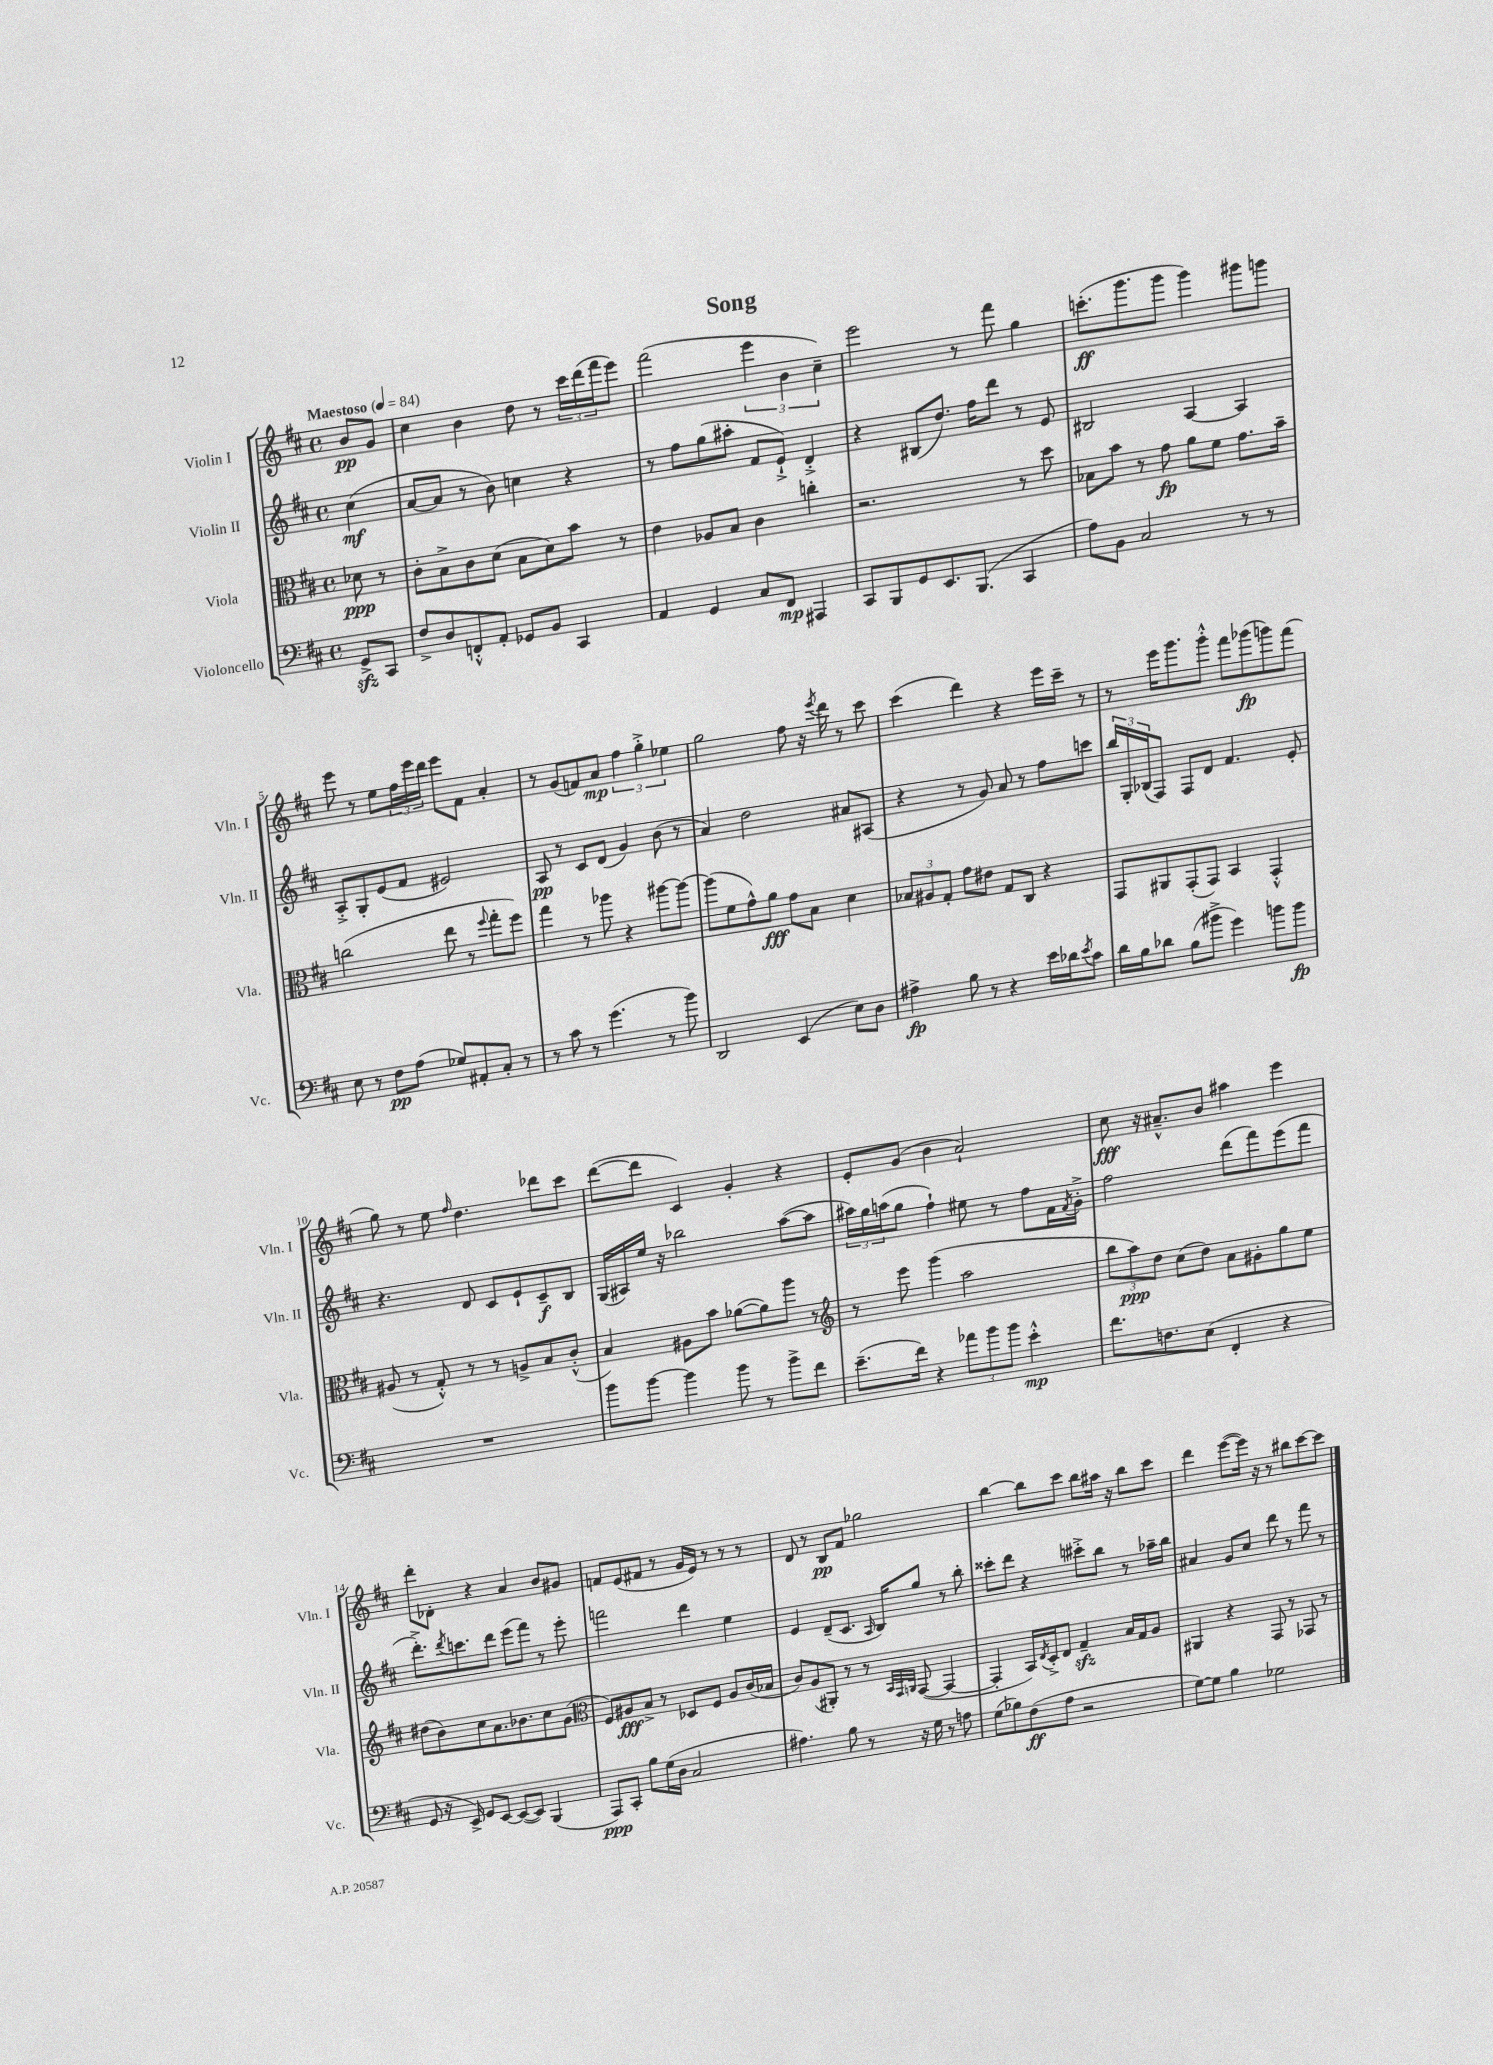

**kern	**kern	**kern	**kern
*staff4	*staff3	*staff2	*staff1
*clefF4	*clefC3	*clefG2	*clefG2
*k[f#c#]	*k[f#c#]	*k[f#c#]	*k[f#c#]
*M4/4	*M4/4	*M4/4	*M4/4
*met(c)	*met(c)	*met(c)	*met(c)
*MM84	*MM84	*MM84	*MM84
8GG^	8d-	(4cc#	8b
8CC#	8r	.	8g
=	=	=	=
8F#^	8c#'	[8a	4cc#
8D	8B^	8a]	.
8FF'^^	8c#	8r	4b
8AA'	(8d	8b)	.
8GG-	8B	4cc	8dd
8BB	8d)	.	8r
4CC#	8b	4r	24ccc#
.	.	.	(24ddd
.	.	.	24fff#
.	8r	.	8eee)
=	=	=	=
4AA	4e	8r	(2fff#
.	.	8ff#	.
4GG	8A-	(8gg	.
.	8B	8aa#'	.
8C#	4c#	8f#	6eee
8FF#	.	8e`^)	.
.	.	.	6b
4AAA#	4cc'	4d'^	.
.	.	.	6cc#~)
=	=	=	=
8CC#	2.r	4r	2eee
8BBB	.	.	.
8GG	.	(8B#	.
8.EE	.	8.dd)	.
.	.	.	8r
(8.BBB	.	16ff#	.
.	.	8ddd	8fff#
4CC#	8r	8r	4gg
.	8dd	8e	.
=	=	=	=
8A)	8B-	2B#	(8.ccc'
8BB	8b	.	.
.	.	.	8.ggg
2C#	8r	.	.
.	8g	.	8ggg
.	8a	[4A	4ggg)
.	8f#	.	.
8r	8.g	4A]	8ggg#
8r	.	.	8ggg
.	16b~	.	.
=	=	=	=
8E	(2cc	8A'^	8eee
8r	.	8G'	8r
8F#	.	(8e	8ee
(8A	.	8f#	24ff#
.	.	.	24eee
.	.	.	24ddd
8G-)	8ee	2e#)	8eee
8AA#'	8r	.	8f#
.	8qqff#	.	.
8C#'	8gg'	.	4a'
8r	8ff#)	.	.
=	=	=	=
8r	4gg	8A	8r
8c#	.	8r	(8g
8r	8r	8c#	8f)
(4.g	8aa-	(8d	8a
.	4r	4g)	6ff#
.	.	.	6gg'^
8r	[8aa#	(8b	.
.	.	.	6ee-
8b)	8aa#_	8r	.
=	=	=	=
2DD	(8aa#]	4a)	2gg
.	8f#	.	.
.	8g^^)	2dd	.
.	8a	.	.
(4EE	8g	.	8ff#
.	8B	.	16r
.	.	.	8qeee
.	.	.	16ddd
8E)	4d	8a#	8r
8D	.	(8A#	8ccc#
=	=	=	=
4A#^	12B-	4r	(4ccc#
.	12A#	.	.
.	12G'	.	.
8B	8g	8r	4ddd)
8r	8e#	8g)	.
4r	8G	8a	4r
.	8C#	8r	.
16e	4r	8ff#	16eee
16d-	.	.	16ccc#~
8qe	.	.	.
8c#	.	8ccc	8r
=	=	=	=
16d	8GG	24bb	8r
.	.	24G'	.
16B	.	.	.
.	.	(24B-	.
8d-	8AA#	8F#)	16eee
.	.	.	8.ggg
(8B	(8GG'	8F#	.
8b#^	8GG)	8d	8ggg'^^
4g)	4BB	4.f#	8fff#
.	.	.	(8ggg-
8b	4GG'^^	.	8ggg)
8b	.	8e'	(8fff#
=	=	=	=
1r	(8A#	4.r	8gg)
.	8r	.	8r
.	8G'^^)	.	8ee
.	.	.	16qqff#
.	8r	8d	4.dd
.	8r	8c#	.
.	8A^	8e`	.
.	8B	8c#~	8ddd-
.	(8c#'^^	8B	8ccc#
=	=	=	=
8b	4B)	(16G	([8ddd
.	.	16A#)	.
[8b	.	16ee	8ddd]
.	.	16r	.
4b]	8A#	2bb-	4c#)
.	8b	.	.
8b	([8a-	.	4g'
8r	8a-])	.	.
8b^	8aa	([8aa	4r
8f#	8r	8aa]	.
=	=	=	=
*	*clefG2	*	*
(8.e~	8r	24aa#)	8e'
.	.	24gg	.
.	.	(24aa	.
.	8eee	8gg	(8g
16f#)	.	.	.
4r	(4ggg	4ff#`)	4b
12a-	2aa	8ee#	2a`)
12b	.	.	.
.	.	8r	.
12b	.	.	.
4e'^^	.	8ff#	.
.	.	16f#	.
.	.	8qf#	.
.	.	16g'^	.
=	=	=	=
8.f#	12bb	2ff#	8cc#
.	12aa)	.	.
.	.	.	16r
.	12dd	.	.
8.F	.	.	8.a#~^^
.	(8cc#	.	.
(8E	8dd)	.	8b
4FF#'	8a	(8ddd	4aa#
.	8g#'	8fff#)	.
4r	8gg	(8eee	4eee
.	8ee	8fff#	.
=	=	=	=
8GG	(8dd#	8.ddd'^)	8ddd'
16r	8b)	.	8d-'
.	.	8qddd	.
16EE^)	.	8.ccc	.
8GG	8cc#	.	4r
[8EE	8.a	8ddd	.
(8EE_	.	(8eee	4a
.	8.b-	.	.
8EE])	.	8fff#)	.
(4BBB	8cc#	8r	8b
.	(8g	8eee'	8g#
=	=	=	=
*	*clefC3	*	*
8AAA)	8F#)	2fff	8f
8CC#'	8A#	.	(8e
8B	8B^	.	8f#
(16G	8r	.	8r
16D	.	.	.
2C#	8D-	4ddd	16g
.	.	.	16e)
.	8F#	.	8r
.	8A#	4ee	8r
.	(16c#	.	8r
.	16B-	.	.
=	=	=	=
4.A#)	8c#)	4e	8d
.	(8A	.	8r
.	8AA#')	(8d~	8B
8B	8r	8.c#	8f#
8r	8r	.	2gg-
.	.	16qqA	.
.	.	16B)	.
.	32qqBB	.	.
.	32qqGG	.	.
.	32qqAA	.	.
16r	([8GG	8gg	.
16G	.	.	.
8r	4GG_	8r	.
8A	.	8bb'	.
=	=	=	=
(8G	4GG']	8ccc##'	[4bb
8B-)	.	8ddd	.
(8F#	16BB)	4r	8bb]
.	8qE	.	.
.	16D'^	.	.
8A	8E	.	8ccc#
2r	4G~	8ccc#'^	8bb
.	.	8bb	16aa#
.	.	.	16r
.	16B	8r	8bb
.	16G	.	.
.	8A	16aa-~	8ccc#
.	.	16bb	.
=	=	=	=
[8G)	4AA#	4a#	4ddd
8G]	.	.	.
4B	4r	8g	([8eee
.	.	8cc#	16eee])
.	.	.	16r
2G-	8GG	8ddd	8r
.	8r	8r	8bb#
.	8GG-	8fff#	[8ccc#
.	8r	8r	8ccc#]
==	==	==	==
*-	*-	*-	*-
